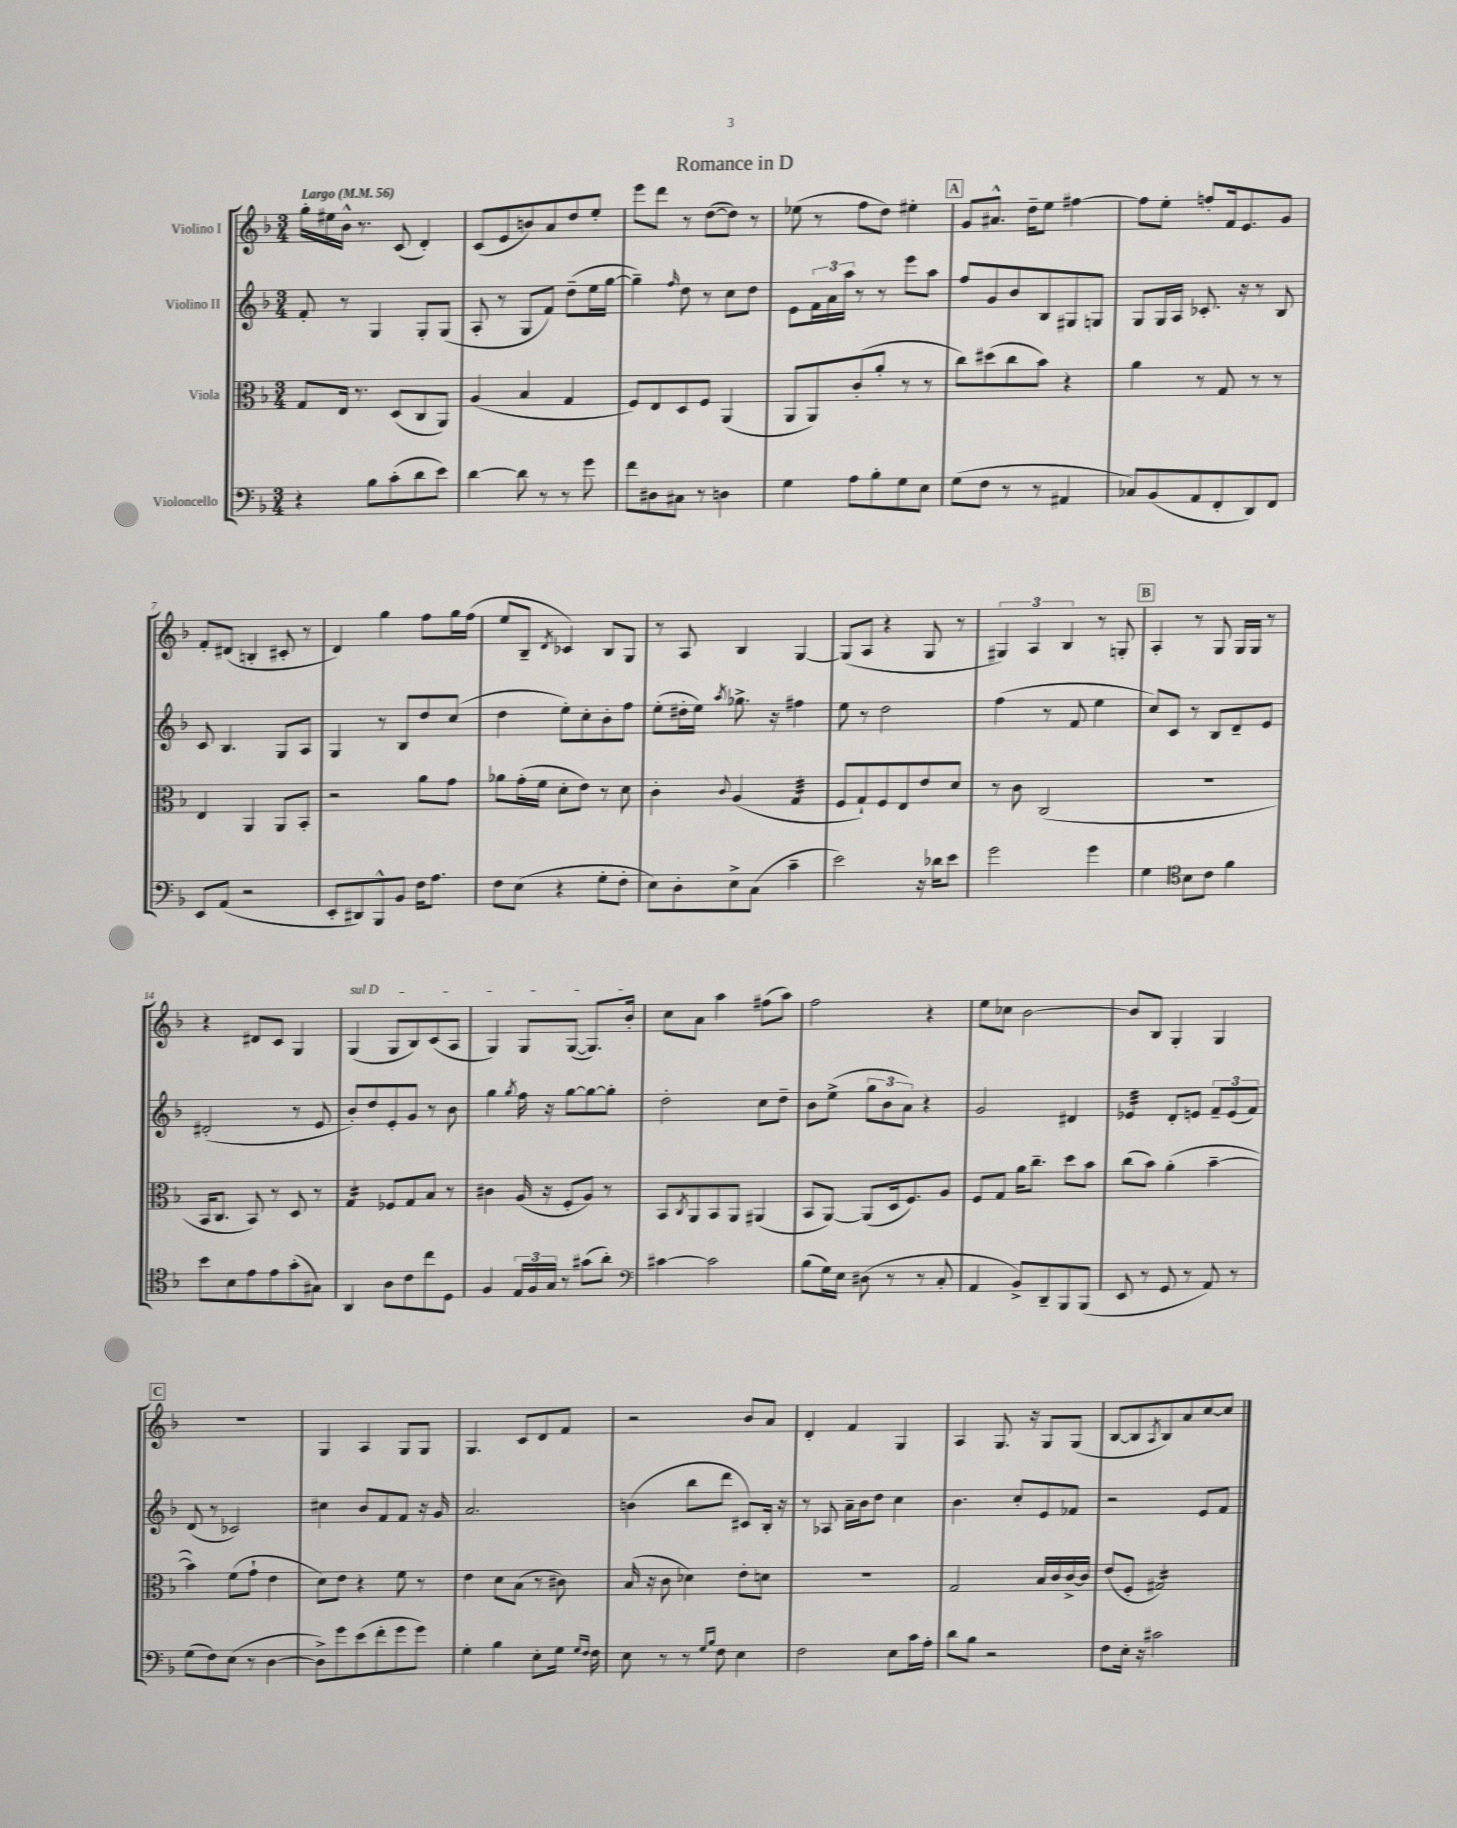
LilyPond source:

\header { title = "Romance in D" }
<<
\new StaffGroup <<
\new Staff = "s0" \with { instrumentName = "Violino I" } {
    \clef treble \key f \major \numericTimeSignature \time 3/4 \tempo "Largo" 4 = 56
    g''16-. eis''16 bes'16-^ r8. c'8( d'4-.) |
    c'8( e'8 b'8) a'8 d''8 e''8-. |
    e'''8 d'''8 r8 d''8~( d''8) r8 |
    ees''8( r8 f''8 d''8) eis''4-. |
    \mark \markup { \box "A" } g'8 ais'8.-^ d''16-- e''8 fis''4~ |
    fis''8 e''8-. f''8-. f'16 e'8. g'8 |
    f'8-. dis'8( b4-. cis'8-. r8 |
    d'4) g''4 f''8 g''16 f''16( |
    e''8 bes8-- \acciaccatura { d'8 } ces'4) bes8 g8 |
    r8 a8 bes4 g4~ |
    g8( a8 r4 g8 r8 |
    \tuplet 3/2 { gis4) a4 bes4 } r8 g8-. |
    \mark \markup { \box "B" } a4-. r8 g8 g16 g16 r8 |
    r4 dis'8 c'8 g4 |
    \once \override TextSpanner.bound-details.left.text = \markup { \italic "sul D" } g4\startTextSpan( g8 bes8) c'8( a8 |
    g4) g8 g8~( g8.) bes'16-.\stopTextSpan |
    c''8 a'8 a''4 fis''8( a''8) |
    f''2 r4 |
    e''8 ces''8 bes'2~ |
    bes'8 bes8 g4-. g4 |
    \mark \markup { \box "C" } R2. |
    g4 a4 g8 g8 |
    g4. c'8 d'8 f'8 |
    r2 bes'8 a'8 |
    d'4-. f'4 g4 |
    a4 g8. r16 g8 g8( |
    bes8~ bes8 \acciaccatura { a8 } bes8) a'8 c''8~ c''8 \bar "|." |
}
\new Staff = "s1" \with { instrumentName = "Violino II" } {
    \clef treble \key f \major \numericTimeSignature \time 3/4
    f'8-. r8 g4 g8-. g8( |
    a8-. r8 g8 f'8) d''8--( e''16 g''16~ |
    g''4--) \grace { f''16 } d''8 r8 c''8 d''8 |
    e'8 \tuplet 3/2 { f'16 a'16 a''16 } r8 r8 e'''8 a''8 |
    \mark \markup { \box "A" } f''8 g'8 bes'8 bes8 gis8 g8 |
    g8 g16 a16 ces'8.-. r16 r8 bes8 |
    c'8 bes4. g8 a8 |
    g4 r8 bes8 d''8 c''8( |
    d''4 e''8-.) c''8-. bes'8-. f''8 |
    e''8-.( dis''16-. e''16) \acciaccatura { a''8 } ges''8.-> r16 fis''4 |
    e''8 r8 d''2 |
    f''4( r8 f'8 e''4 |
    \mark \markup { \box "B" } c''8) c'8 r8 bes8 d'8-- e'8 |
    dis'2-.( r8 e'8 |
    bes'8-.) d''8 e'8-. g'8 r8 bes'8 |
    g''4 \acciaccatura { g''8 } f''16 r16 g''8~ g''8~ g''8-. |
    d''2-. c''8 d''8-- |
    bes'8 e''8->( \tuplet 3/2 { g''8 bes'8 a'8) } r4 |
    g'2 dis'4 |
    ees'4:32 d'8-. e'8 \tuplet 3/2 { f'8-- e'8( f'8) } |
    \mark \markup { \box "C" } d'8( r8 ces'2) |
    cis''4 bes'8 f'8 f'8 r16 g'16 |
    a'2. |
    b'4( bes''8 d'''8 cis'8) bes16-. r16 |
    r8 aes8 a'16-- bes'16 d''8 c''4 |
    bes'4. c''8-. e'8 fes'8 |
    r2 e'8 f'8 \bar "|." |
}
\new Staff = "s2" \with { instrumentName = "Viola" } {
    \clef alto \key f \major \numericTimeSignature \time 3/4
    g8 e16 r8. d8( c8 a,8) |
    a4( bes4 g4 |
    f8) e8 d8 f8 a,4( |
    a,8 a,8) c'8-.( a'8-. r8 r8 |
    \mark \markup { \box "A" } c''8) dis''8( c''8 bes'8) r4 |
    a'4 r8 g8 r8 r8 |
    e4 a,4 a,8 bes,8-. |
    r2 a'8 g'8 |
    aes'8 g'16-.( f'16 d'8-. e'8) r8 d'8 |
    c'4-. \appoggiatura { c'8 } a4( g4:32 |
    f8 g8-!) f8 e8 e'8 d'8 |
    r8 c'8 c2( |
    \mark \markup { \box "B" } R2. |
    bes,16 c8. bes,8) r8 d8 r8 |
    g4:16 fes8 g8 bes8 r8 |
    cis'4 a16( r16 f8-. a8) r8 |
    bes,8 \acciaccatura { c8 } a,8 bes,8 a,8 ais,4( |
    bes,8 a,8~) a,8( d16 f8.) a8 |
    f8 g8 a'16 c''8.-- d''8 bes'8 |
    c''8( bes'8) a'4-.( bes'4~-- |
    \mark \markup { \box "C" } bes'4) f'8( g'8-! e'4 |
    d'8) e'8 r4 f'8 r8 |
    e'4 d'8 bes8( r8 cis'8) |
    bes16( r16 c'8 des'4) e'8-. d'8 |
    R2. |
    g2 bes16 c'16 c'16~-> c'16 |
    e'8( f8-. gis2:16) \bar "|." |
}
\new Staff = "s3" \with { instrumentName = "Violoncello" } {
    \clef bass \key f \major \numericTimeSignature \time 3/4
    r4 bes8 c'8-.( d'8 e'8) |
    d'4~ d'8 r8 r8 g'8 |
    f'8 dis8 cis8 r8 d4 |
    g4 a8 bes8-. g8 e8 |
    \mark \markup { \box "A" } g8( f8 r8 r8 ais,4 |
    ces8) bes,8( a,8 f,8-. d,8) f,8 |
    e,8 a,8( r2 |
    e,8-. dis,8) bes,,8-^ bes,8 f16 a8. |
    f8 e8( r4 g8-. f8-. |
    e8) d8-. e8-> c8( c'4-- |
    e'2) r16 des'16 e'8 |
    g'2 g'4 |
    \mark \markup { \box "B" } g4 \clef tenor bes8 c'8 f'4 |
    bes'8 bes8 e'8 e'8 g'8-.( gis8) |
    a,4 a8 c'8 c''8 d8 |
    f4 \tuplet 3/2 { e16 f16 g16 } r8 gis'8( a'8-.) |
    \clef bass cis'4~ cis'2 |
    bes8( g16) e16 dis8( r8 r8 c8-. |
    a,4 bes,8->) d,8-- bes,,8 bes,,8( |
    e,8 r8 g,8 r8 a,8) r8 |
    \mark \markup { \box "C" } g8( f8) e8( r8 d4~ |
    d8->) g'8 e'8( f'8-. g'8 g'8) |
    g4-. bes4 e8-. g16 \grace { g16 f16 } f16 |
    e8 r8 r8 \grace { g16 bes16 } f8 e4 |
    f2 e8 c'16 a16-. |
    d'8 bes8 r2 |
    f8 e16-. r16 cis'2 \bar "|." |
}
>>
>>
